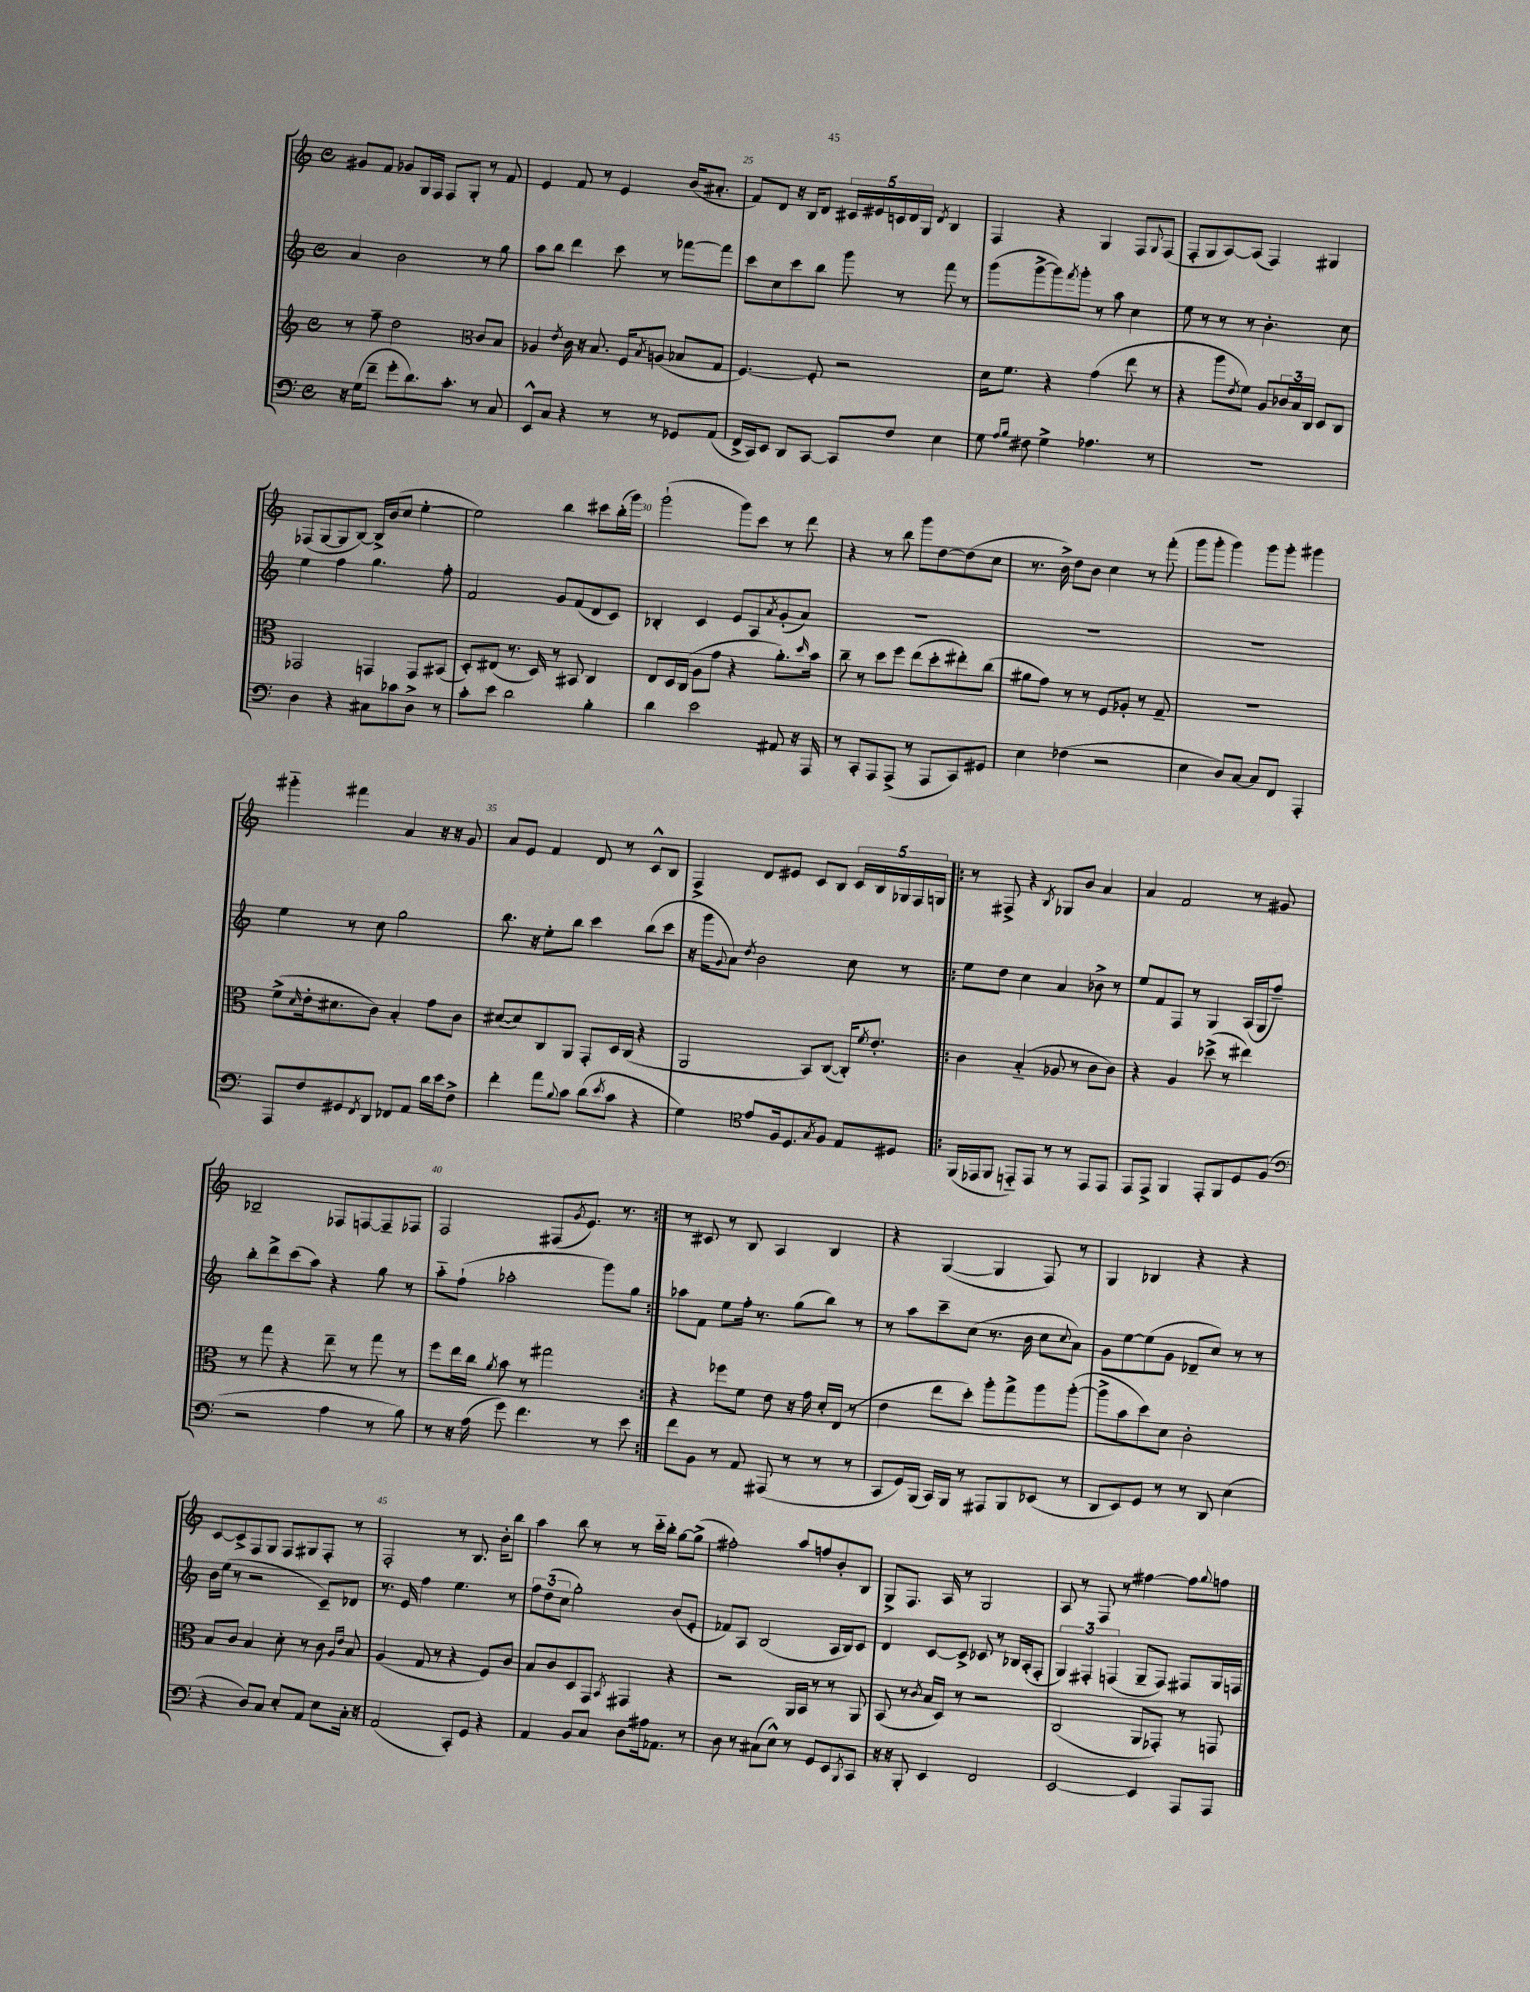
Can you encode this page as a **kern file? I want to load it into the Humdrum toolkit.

**kern	**kern	**kern	**kern
*staff4	*staff3	*staff2	*staff1
*clefF4	*clefG2	*clefG2	*clefG2
*k[]	*k[]	*k[]	*k[]
*M4/4	*M4/4	*M4/4	*M4/4
*met(c)	*met(c)	*met(c)	*met(c)
16r	8r	4a	8g#
(16G	.	.	.
8f~	8ff~	.	8f
8g'	2dd	2b	8g-
8.d)	.	.	16G
.	.	.	16F
.	.	.	8F
8.c'	.	.	.
.	.	.	8G'
*	*clefC3	*	*
8r	8c	8r	8r
8C	8B	8gg	8f
=	=	=	=
8EE^^	4A-	8aa	4e
8C	.	8bb	.
.	8qe	.	.
4r	16c	4ddd	8f
.	16r	.	.
.	8.B	.	8r
8r	.	8ccc	4e
.	16F	.	.
.	8qB	.	.
8r	(8A	8r	.
8GG-	8B-	[8fff-	(16b
.	.	.	8.a#'
(8AA	8G	8fff-]	.
=	=	=	=
16FF^	[4.F)	8ccc	8f)
16CC)	.	.	.
8EE	.	8cc	8d
8DD	.	8ccc	16r
.	.	.	16B
[8CC	8F']	8bb	8d
8CC]	2r	8ggg	20c#
.	.	.	20e#
.	.	.	20c
8F	.	8r	.
.	.	.	20d
.	.	.	20G
.	.	.	8qd
4E	.	8fff	4B
.	.	8r	.
=	=	=	=
8G	16d	(8ggg	4F
.	8.f	.	.
16qqA	.	.	.
16qqB	.	.	.
8F#	.	[8ggg^	.
4G^	4r	8ggg])	4r
.	.	8qfff	.
.	.	8ggg'	.
4.A-	(4g	8r	4G
.	.	8aa	.
.	8ee	4cc	8F
.	.	.	8qqG
8r	8r	.	(8F
=	=	=	=
1r	4r	8ee	8F'
.	.	8r	8G
.	8aa	8r	[8A)
.	8qe	.	.
.	8f)	8r	(8A]
.	8A	4.b'	4F)
.	24c-	.	.
.	24B	.	.
.	24C	.	.
.	8D	.	4G#
.	8C	8cc	.
=	=	=	=
4D	2GG-	4ee	(8F-
.	.	.	[8G
4r	.	4ff	8G]
.	.	.	[8B)
8C#	4GG	4.gg	16B^]
.	.	.	(16b
8c-	.	.	8cc
8D^	8GG	.	[4ee'
8r	(8BB#	8ff'	.
=	=	=	=
8c'	8D')	2f	2ee])
8e	(8E#	.	.
2d	8.r	.	.
.	16D)	.	.
.	8r	8g	4bb
.	8BB#	(8f	.
4B'	4C	8d	8ccc#
.	.	8c)	(16bb'
.	.	.	16ggg)
=	=	=	=
4d	8E	4B-'	(2ggg`
.	16D	.	.
.	(16C	.	.
2e	8A	4c	.
.	8g	.	.
.	4r	8e	8ggg)
.	.	8A	8ccc
.	.	8qa	.
8AA#	8.a')	(8g'	8r
16r	.	8a)	8ddd
.	16qqdd	.	.
16AAA	16b	.	.
=	=	=	=
8r	8cc~	1r	4r
8CC'	8r	.	.
8AAA	8dd	.	8r
(8AAA^	8ff	.	8bb
8r	(8ee	.	8ggg
8AAA	8dd'	.	[8dd
8CC)	8ee#')	.	(8dd]
8GG#	(8cc	.	8cc
=	=	=	=
4E	8a#	1r	8.r
.	8g)	.	.
.	.	.	16b^)
(4F-	8r	.	8dd
.	8r	.	8b
2r	8F	.	4cc
.	8A-'	.	.
.	8r	.	8r
.	8G~	.	(8fff'
=	=	=	=
4E	1r	1r	8ggg
.	.	.	8ggg'
8D)	.	.	4ggg)
[8C	.	.	.
8C]	.	.	8ggg
8FF	.	.	8ggg'
4AAA'	.	.	4ggg#
=	=	=	=
8AAA	(8f^	4ee	4ggg#'~
.	16qqd	.	.
8F	16e'	.	.
.	8.d#	.	.
8GG#	.	8r	4fff#
8qFF	.	.	.
8DD	8c)	8cc	.
8FF-	4B'	2gg	4a
8AA	.	.	.
16d	8g	.	16r
16e	.	.	16r
8F^	8c	.	8g
=	=	=	=
4f'	([8d#	8.bb	8a
.	8d#])	.	8e
.	.	16r	.
8a	8C	8ee'	4f
8qqB	.	.	.
8c	8AA	8bb	.
(8d	8GG'	4ccc	8d
8qe	.	.	.
8c	16D	.	8r
.	(16C	.	.
4r	4r	(8bb	8c^^
.	.	8ccc	8B
=	=	=	=
4G)	2AA	16r	4F^
.	.	16ggg	.
.	.	8qqg	.
.	.	8a)	.
*clefC4	*	*	*
.	.	8qdd	.
8e	.	2b	8d
16F	.	.	8e#
8.D	.	.	.
.	8BB)	.	8c
8qG	.	.	.
8F	([8C	.	8B
8E	16C'])	8cc	20c
.	.	.	20B
.	8qf	.	.
.	8.e'	.	.
.	.	.	20G-
8D#	.	8r	.
.	.	.	20F
.	.	.	20G
=!|:	=!|:	=!|:	=!|:
(16FF	4c	8ee	8r
16EE-	.	.	.
8FF	.	8dd	8F#^
8EE'~)	(4B'~	4cc	4r
8EE	.	.	.
.	.	.	8qB
8r	8A-	4a	8G-
8r	8r	.	8b
8EE	8c	8b-^	4a
8EE	8c)	8r	.
=	=	=	=
8EE	4r	8ee	4a
8EE^	.	8f	.
4FF	4A	8F	2f
.	.	8r	.
8EE'	(8dd-^	4G	.
8FF	8r	.	.
8D	4ee#)	(16A	8r
.	.	16G	.
(8F	.	8ff~)	8g#
=	=	=	=
*clefF4	*	*	*
2r	8r	8bb'	2B-~
.	8gg	8ddd^	.
.	4r	(8ccc	.
.	.	8aa)	.
4A	8ee~	4r	8F-
.	8r	.	[8F
8r	8gg	8gg	8F~]
8B)	8r	8r	8F-
=	=	=	=
8r	8ff	8aa'~	2F
16r	16ee	(8ff`	.
(16A	16cc	.	.
.	8qa	.	.
8g)	8b	2aa-'	.
4.f	8r	.	.
.	2gg#	.	(8F#
.	.	.	8qg
.	.	.	8.e)
8r	.	8ggg)	.
.	.	.	8.r
8e	.	8gg	.
=:|!	=:|!	=:|!	=:|!
8f	4r	8aa-	8r
8BB	.	8f	8c#
8r	8ff-	8ee	8r
8AA	8f	16ff'	8B
.	.	8.r	.
(8AAA#	8e	.	4A
8r	16r	(8gg	.
.	16g	.	.
8r	16d'	8bb)	4B
.	(16E	.	.
8r	8r	8r	.
=	=	=	=
8CC	4e	8r	4r
16GG)	.	8aa	.
(16BBB	.	.	.
16CC)	8ee	8ccc~	([4G
16BBB	.	.	.
8r	8dd')	(8cc	.
8AAA#	8aa'	8.r	4G]
8BBB	8gg^	.	.
.	.	16b	.
(8EE-	8aa	8cc	8F)
.	.	8qqcc	.
8r	([8aa'	8a)	8r
=	=	=	=
8DD	8aa^]	8g	4G
8EE)	8b	[8ee	.
8GG	8dd)	(8ee]	4B-
8r	8d	8g	.
8r	2c'	8d-~	4r
8DD	.	8cc)	.
(4E	.	8r	4r
.	.	8r	.
=	=	=	=
4r	8B	16b	[8c
.	.	(16ee	.
.	8c	8r	8c^]
8D)	4B	2r	8F
8C	.	.	8G
8E'	8d'	.	8F
8AA	8r	.	8G#
8E	8c	8c~)	8F'
.	16qqA	.	.
.	16qqe	.	.
16C'	8B	8d-	8r
16r	.	.	.
=	=	=	=
(2AA	(4A	8.r	2F'
.	.	16e	.
.	8G	4ff	.
.	8r	.	.
8CC')	4r	4.ee	8r
8GG	.	.	8.B
4r	8F)	.	.
.	.	.	16b'
.	8c	8r	8bb
=	=	=	=
4AA	8B	12ff	4aa
.	.	(12dd	.
.	8c	.	.
.	.	12cc	.
8BB	8D	2gg')	8bb
8C	8GG	.	8r
.	8qBB	.	.
8D	4GG#	.	8r
16A#	.	.	16ccc'~
8.AA-	.	.	16bb'
.	4r	(8b	[8gg
8r	.	8e'	(8gg^]
=	=	=	=
8D	2r	8f-)	2ff#')
8r	.	8A	.
(8C#	.	(2B	.
8E^^)	.	.	.
8r	16AA	.	8aa
.	16BB	.	.
8GG	8r	.	8ff
8EE	8r	16A	8b'
.	.	16B)	.
8qBBB	.	.	.
8CC	8AA	8c	8B
=	=	=	=
16r	(8BB	4d	8G^
16r	.	.	.
8BBB'	8r	.	8.F
.	8qc	.	.
4EE	16B	[8c	.
.	16D)	.	16A
.	8r	8c^]	8r
2FF	2r	8c-	2G
.	.	8r	.
.	.	16B-	.
.	.	(16A'	.
.	.	8F'	.
=	=	=	=
[2EE	(2C	6G)	8A
.	.	.	8r
.	.	6F#'	.
.	.	.	8F
.	.	(6F	.
.	.	.	8r
4EE]	8AA	8G~	[4ff#
.	8GG-')	8F)	.
8AAA	8r	8F#	8ff#]
.	.	.	8qqgg
8AAA	8GG	16G	8ff
.	.	16F	.
==	==	==	==
*-	*-	*-	*-
